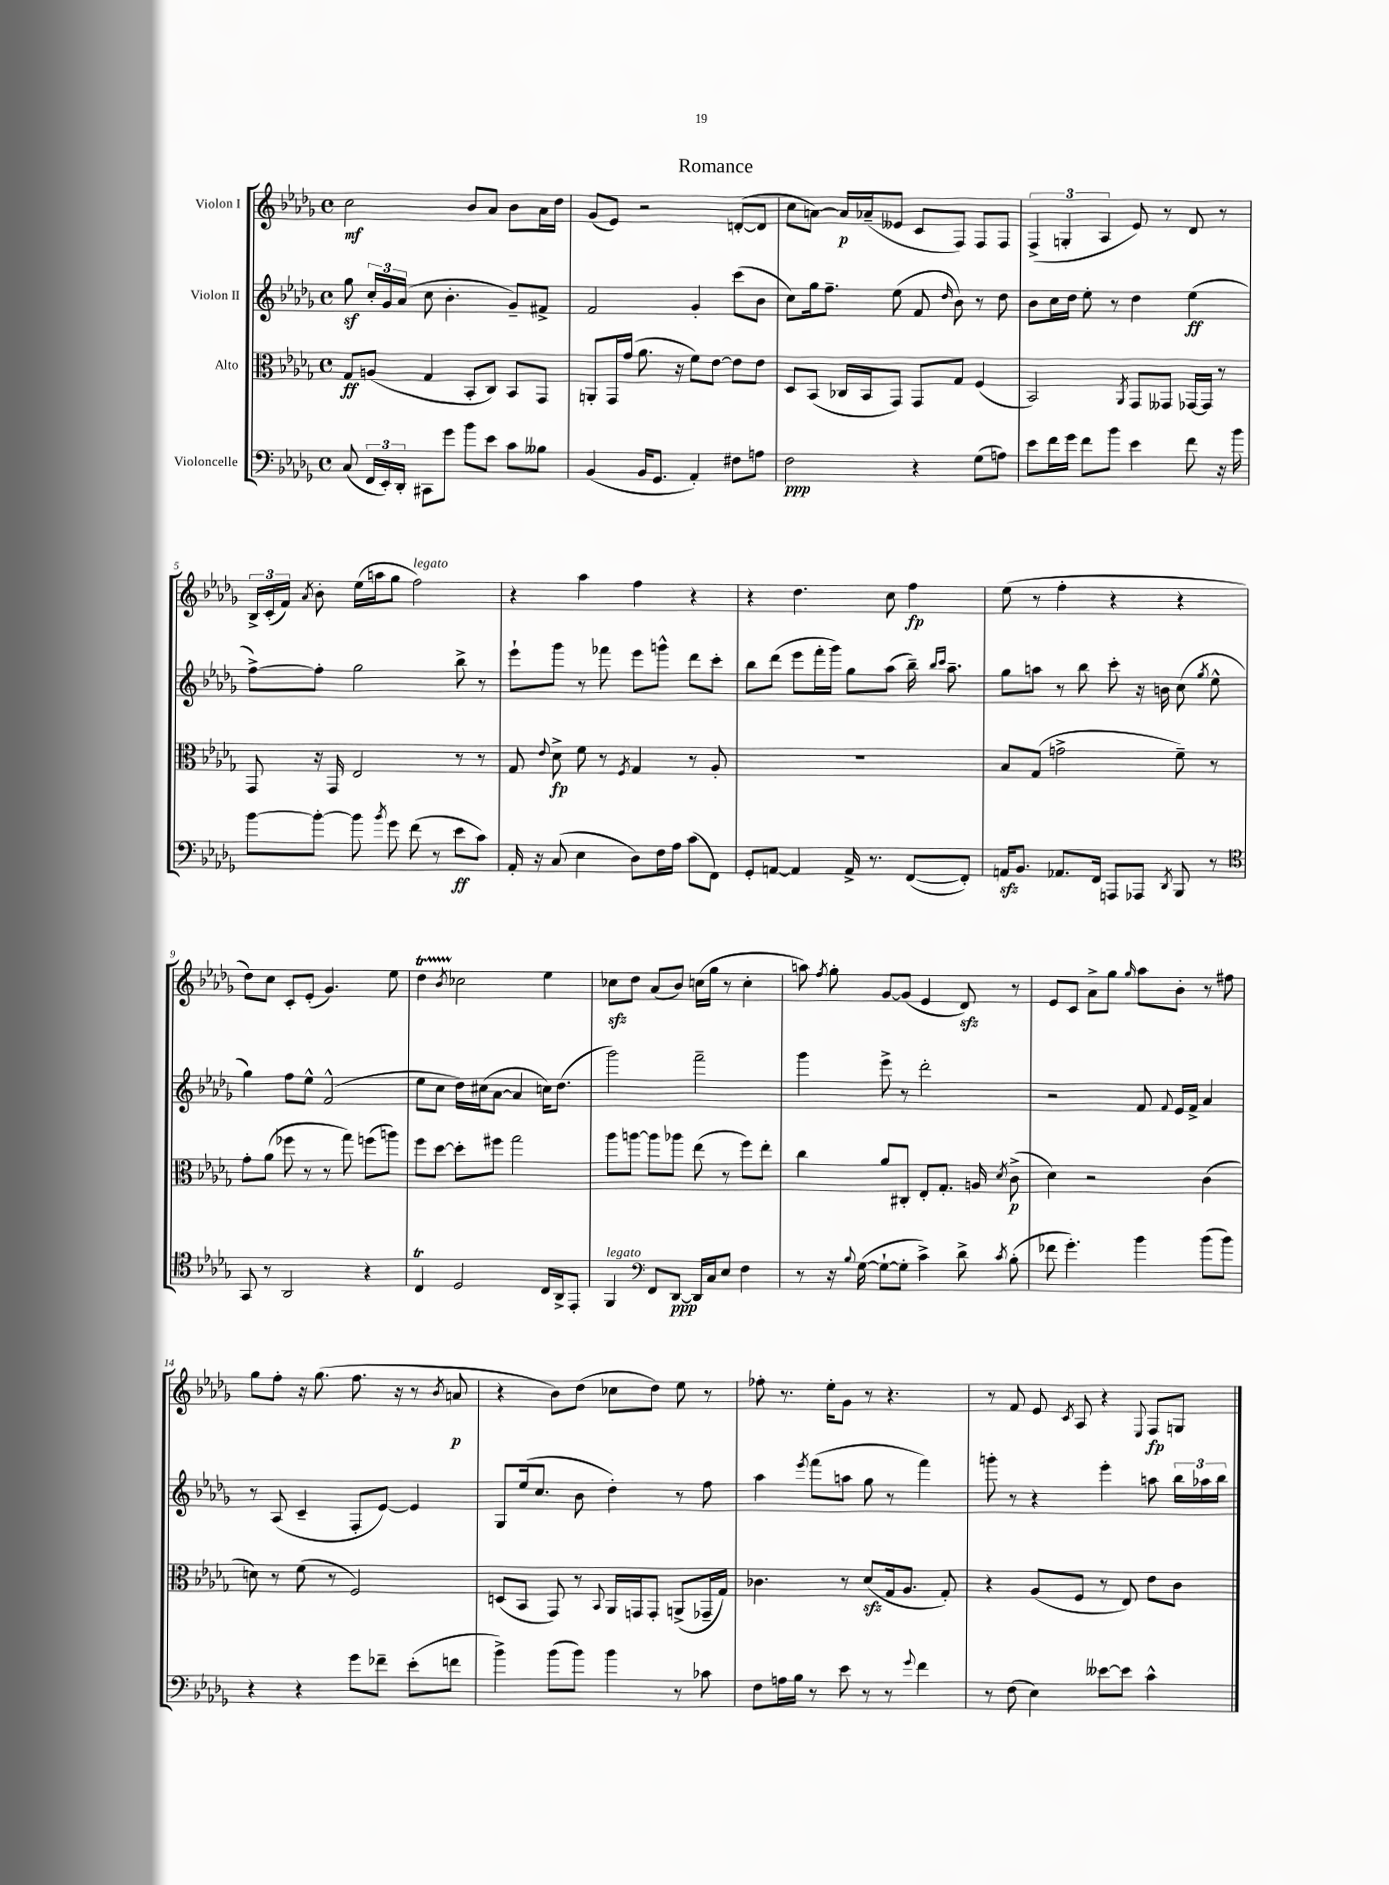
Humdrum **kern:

**kern	**dynam	**kern	**dynam	**kern	**dynam	**kern	**dynam
*part4	*part4	*part3	*part3	*part2	*part2	*part1	*part1
*staff4	*staff4	*staff3	*staff3	*staff2	*staff2	*staff1	*staff1
*I"Violoncelle	*	*I"Alto	*	*I"Violon II	*	*I"Violon I	*
*clefF4	*	*clefC3	*	*clefG2	*	*clefG2	*
*k[b-e-a-d-g-]	*	*k[b-e-a-d-g-]	*	*k[b-e-a-d-g-]	*	*k[b-e-a-d-g-]	*
*M4/4	*	*M4/4	*	*M4/4	*	*M4/4	*
*met(c)	*	*met(c)	*	*met(c)	*	*met(c)	*
=1	=1	=1	=1	=1	=1	=1	=1
(8C/	.	8G-/L	ff	8gg-z\	.	2cc\	mf
24FF/LL	.	(8An/J	.	24cc'/LL	.	.	.
24EE-'/)	.	.	.	24g-/	.	.	.
24DD-'/JJ	.	.	.	(24a-/JJ	.	.	.
8CC#X\L	.	4G-/	.	8cc\	.	.	.
8g-\J	.	.	.	4.b-'\	.	.	.
8b-\L	.	8BB-'/L	.	.	.	8b-/L	.
8e-\J	.	8C/J)	.	.	.	8a-/J	.
8c\L	.	8BB-/L	.	8g-~/L)	.	8b-\L	.
8B--X\J	.	8GG-/J	.	8f#X^/J	.	16a-\L	.
.	.	.	.	.	.	16dd-\JJ	.
=2	=2	=2	=2	=2	=2	=2	=2
(4BB-/	.	8AAn'/L	.	2f/	.	(8g-/L	.
.	.	16GG-/L	.	.	.	8e-/J)	.
.	.	(16g-/JJ	.	.	.	.	.
16BB-/KL	.	8.a-\	.	.	.	2r	.
8.GG-/J	.	.	.	.	.	.	.
.	.	16r	.	.	.	.	.
4AA-'/)	.	8f\L)	.	4g-'/	.	.	.
.	.	[8e-\J	.	.	.	.	.
8F#X\L	.	8e-\L]	.	(8ccc\L	.	([8dn'/L	.
8An\J	.	8e-\J	.	8b-\J	.	8d/J]	.
=3	=3	=3	=3	=3	=3	=3	=3
2F\	ppp	8D-/L	.	8cc\L)	.	8cc\L	.
.	.	(8BB-/J	.	16gg-\k	.	[8an\J)	.
.	.	.	.	8.ff~\J	.	.	.
.	.	16C-X/LL	.	.	.	16a/LL]	p
.	.	16BB-/J	.	.	.	(16a-X~/J	.
.	.	8GG-/J)	.	(8ee-\	.	8e--X/J	.
4r	.	8GG-/L	.	8f/	.	8c/L	.
.	.	.	.	16qqdd-/	.	.	.
.	.	8G-/J	.	8b-\)	.	8F/J)	.
(8G-\L	.	(4F/	.	8r	.	8F/L	.
8An\J)	.	.	.	8dd-\	.	8F/J	.
=4	=4	=4	=4	=4	=4	=4	=4
8e-\L	.	2BB-/)	.	8b-\L	.	(6F^/	.
16f\L	.	.	.	16cc\L	.	.	.
.	.	.	.	.	.	6Gn'/	.
16g-\JJ	.	.	.	16dd-\JJ	.	.	.
8f\L	.	.	.	8ee-'\	.	.	.
.	.	.	.	.	.	6A-/	.
8b-\J	.	.	.	8r	.	.	.
.	.	8qAA-/	.	.	.	.	.
4e-\	.	8GG-/L	.	4dd-\	.	8e-/)	.
.	.	8GG--X/J	.	.	.	8r	.
8f\	.	[16GG-X/LL	.	(4ee-\	ff	8d-/	.
.	.	16GG-/JJ]	.	.	.	.	.
16r	.	8r	.	.	.	8r	.
16b-\	.	.	.	.	.	.	.
!!LO:LB:g=z
=5	=5	=5	=5	=5	=5	=5	=5
[8b-\L	.	8GG-/	.	[8ff^\L)	.	24B-^/LL	.
.	.	.	.	.	.	(24c'/	.
.	.	.	.	.	.	24f/JJ)	.
.	.	.	.	.	.	8qa-/	.
8b-'\J_	.	16r	.	8ff'\J]	.	8b-'\	.
.	.	16GG-/	.	.	.	.	.
8b-\]	.	2E-/	.	2gg-\	.	(16ee-\LL	.
.	.	.	.	.	.	16aan\J	.
8qb-/	.	.	.	.	.	.	.
8g-\	.	.	.	.	.	8gg-\J	.
!	!	!	!	!	!	!LO:TX:a:i:t=legato	!
(8f\	.	.	.	.	.	2ff\)	.
8r	.	.	.	.	.	.	.
8e-\L	ff	8r	.	8bb-^\	.	.	.
8c\J)	.	8r	.	8r	.	.	.
=6	=6	=6	=6	=6	=6	=6	=6
16AA-'/	.	8G-/	.	8eee-`\L	.	4r	.
16r	.	.	.	.	.	.	.
.	.	8qqe-/	.	.	.	.	.
(8C/	.	8d-^\	fp	8ggg-\J	.	.	.
4E-\	.	8f\	.	8r	.	4aa-\	.
.	.	8r	.	8fff-X\	.	.	.
.	.	8qF/	.	.	.	.	.
8D-\L)	.	4G-/	.	8eee-\L	.	4ff\	.
16F\L	.	.	.	8gggn^^\J	.	.	.
16A-\JJ	.	.	.	.	.	.	.
(8c\L	.	8r	.	8ddd-\L	.	4r	.
8FF\J)	.	8A-'/	.	8ccc'\J	.	.	.
=7	=7	=7	=7	=7	=7	=7	=7
8GG-'/L	.	1r	.	8bb-\L	.	4r	.
[8AAn/J	.	.	.	(8ddd-\J	.	.	.
4AA/]	.	.	.	8eee-\L	.	4.dd-\	.
.	.	.	.	16fff'\L	.	.	.
.	.	.	.	16ggg-\JJ)	.	.	.
16AA^/	.	.	.	8gg-\L	.	.	.
8.r	.	.	.	.	.	.	.
.	.	.	.	(8aa-\J	.	8cc\	.
([8FF/L	.	.	.	16bb-~\)	.	4ff\	fp
.	.	.	.	16qqbb-/LL	.	.	.
.	.	.	.	16qqccc/JJ	.	.	.
.	.	.	.	8.aa-~\	.	.	.
8FF'/J])	.	.	.	.	.	.	.
=8	=8	=8	=8	=8	=8	=8	=8
16AAnzz/KL	.	8B-/L	.	8gg-\L	.	(8ee-\	.
8.BB-/J	.	.	.	.	.	.	.
.	.	(8G-/J	.	8aan\J	.	8r	.
8.AA-X/L	.	2gn^\	.	8r	.	4ff'\	.
.	.	.	.	8bb-\	.	.	.
16FF/Jk	.	.	.	.	.	.	.
8AAAn/L	.	.	.	8ccc'\	.	4r	.
8AAA-X/J	.	.	.	16r	.	.	.
.	.	.	.	16bn\	.	.	.
8qDD-/	.	.	.	.	.	.	.
8BBB-/	.	8f~\)	.	(8cc\	.	4r	.
.	.	.	.	8qgg-/	.	.	.
8r	.	8r	.	8ee-^^\	.	.	.
!!LO:LB:g=z
=9	=9	=9	=9	=9	=9	=9	=9
*clefC4	*	*	*	*	*	*	*
8GG-/	.	8g-'\L	.	4gg-\)	.	8dd-\L)	.
8r	.	(8a-\J	.	.	.	8cc\J	.
2AA-/	.	8ff-X\	.	8ff\L	.	8c'/L	.
.	.	8r	.	8ee-^^\J	.	(8e-'/J	.
.	.	8r	.	(2f^^/	.	4.g-/)	.
.	.	8gg-\)	.	.	.	.	.
4r	.	(8ffn\L	.	.	.	.	.
.	.	8aan\J)	.	.	.	8ee-\	.
=10	=10	=10	=10	=10	=10	=10	=10
4Ct/	.	8ff\L	.	8ee-\L	.	4dd-T\	.
.	.	[8dd-\J	.	8cc\J	.	.	.
.	.	.	.	.	.	8qb-/	.
2D-/	.	8dd-'\L]	.	16dd-\LL)	.	2cc-X\	.
.	.	.	.	(16cc#X\J	.	.	.
.	.	8ff#X\J	.	[8a-\J	.	.	.
.	.	2gg-\	.	4a-/]	.	.	.
16C/LL	.	.	.	16ccn\KL)	.	4ee-\	.
16AA-^/J	.	.	.	(8.dd-\J	.	.	.
8EE-'/J	.	.	.	.	.	.	.
=11	=11	=11	=11	=11	=11	=11	=11
!LO:TX:a:i:t=legato	!	!	!	!	!	!	!
4FF/	.	8aa-\L	.	2ggg-\)	.	8cc-Xzz\L	.
.	.	[8aan\J	.	.	.	8dd-\J	.
*clefF4	*	*	*	*	*	*	*
8FF/L	.	8aa\L]	.	.	.	(8a-/L	.
[8DD-/J	ppp	8aa-X\J	.	.	.	8b-/J)	.
16DD-/LL]	.	(8ee-\	.	2fff~\	.	(16ccn\LL	.
16C/J	.	.	.	.	.	16gg-\JJ	.
8E-/J	.	8r	.	.	.	8r	.
4F\	.	8ff\L)	.	.	.	4cc'\	.
.	.	8ee-'\J	.	.	.	.	.
=12	=12	=12	=12	=12	=12	=12	=12
8r	.	4cc\	.	4ggg-\	.	8aan\)	.
.	.	.	.	.	.	8qff/	.
16r	.	.	.	.	.	8gg-'\	.
8qqB-/	.	.	.	.	.	.	.
([16G-\	.	.	.	.	.	.	.
8G-`\L_	.	8a-/L	.	8eee-^\	.	[8g-/L	.
8G-'\J]	.	8C#X'/J	.	8r	.	(8g-/J]	.
4c^\)	.	8E-'/L	.	2ddd-'\	.	4e-/	.
.	.	8.G-'/J	.	.	.	.	.
8d-^\	.	.	.	.	.	8d-zz/)	.
.	.	16An/	.	.	.	.	.
8qc/	.	8qd-/	.	.	.	.	.
(8B-'\	.	(8c^\	p	.	.	8r	.
=13	=13	=13	=13	=13	=13	=13	=13
8f-X\	.	4d-\)	.	2r	.	8e-/L	.
4.g-'\)	.	.	.	.	.	8c/J	.
.	.	2r	.	.	.	8a-^\L	.
.	.	.	.	.	.	8gg-\J	.
.	.	.	.	.	.	16qqgg-/	.
4b-\	.	.	.	8f/	.	8aa-\L	.
.	.	.	.	8qqf/	.	.	.
.	.	.	.	16e-/LL	.	8b-'\J	.
.	.	.	.	16f^/JJ	.	.	.
(8b-\L	.	(4c\	.	4a-/	.	8r	.
8b-\J)	.	.	.	.	.	8ff#X\	.
!!LO:LB:g=z
=14	=14	=14	=14	=14	=14	=14	=14
4r	.	8dn\)	.	8r	.	8gg-\L	.
.	.	8r	.	(8A-/	.	8ff'\J	.
4r	.	(8f\	.	4c~/	.	16r	.
.	.	.	.	.	.	(8.gg-\	.
.	.	8r	.	.	.	.	.
8g-\L	.	2F/)	.	8F'/L	.	8.ff\	.
8f-X~\J	.	.	.	[8e-/J)	.	.	.
.	.	.	.	.	.	16r	.
(8e-'\L	.	.	.	4e-/]	.	8r	.
.	.	.	.	.	.	8qb-/	.
8fn\J	.	.	.	.	.	8an/	p
=15	=15	=15	=15	=15	=15	=15	=15
4b-^\)	.	(8Dn/L	.	8G-/L	.	4r	.
.	.	8BB-/J	.	(16ee-/k	.	.	.
.	.	.	.	8.cc/J	.	.	.
(8b-\L	.	8GG-/)	.	.	.	8b-\L)	.
8b-\J)	.	8r	.	8b-\	.	(8dd-\J	.
.	.	8qqBB-/	.	.	.	.	.
4b-\	.	16AA-/LL	.	4dd-'\)	.	8cc-X\L	.
.	.	16GGn/J	.	.	.	.	.
.	.	8GG'/J	.	.	.	8dd-\J)	.
8r	.	(8AAn^/L	.	8r	.	8ee-\	.
8c-X\	.	16GG-X~/L	.	8ff\	.	8r	.
.	.	16G-/JJ)	.	.	.	.	.
=16	=16	=16	=16	=16	=16	=16	=16
8F\L	.	4.c-X\	.	4aa-\	.	8ff-X'\	.
16An\L	.	.	.	.	.	8.r	.
16B-\JJ	.	.	.	.	.	.	.
.	.	.	.	8qeee-/	.	.	.
8r	.	.	.	(8fff\L	.	.	.
.	.	.	.	.	.	16ee-'\KL	.
8e-\	.	8r	.	8aan\J	.	8g-\J	.
8r	.	(8d-zz/L	.	8gg-\	.	8r	.
8r	.	16G-/k	.	8r	.	4.r	.
.	.	8.A-/J	.	.	.	.	.
8qqg-/	.	.	.	.	.	.	.
4f\	.	.	.	4fff\)	.	.	.
.	.	8G-'/)	.	.	.	.	.
=17	=17	=17	=17	=17	=17	=17	=17
8r	.	4r	.	8gggn'\	.	8r	.
(8F\	.	.	.	8r	.	8f/	.
4E-\)	.	(8A-/L	.	4r	.	8e-/	.
.	.	.	.	.	.	8qc/	.
.	.	8F/J	.	.	.	8A-/	.
[8e--X\L	.	8r	.	4eee-'\	.	4r	.
8e--\J]	.	8E-/)	.	.	.	.	.
.	.	.	.	.	.	8qqE-/	.
4c^^\	.	8e-\L	.	8aan\	.	8F/L	fp
.	.	8c\J	.	24bb-\LL	.	8Gn/J	.
.	.	.	.	24aa-X\	.	.	.
.	.	.	.	24bb-\JJ	.	.	.
==	==	==	==	==	==	==	==
*-	*-	*-	*-	*-	*-	*-	*-
